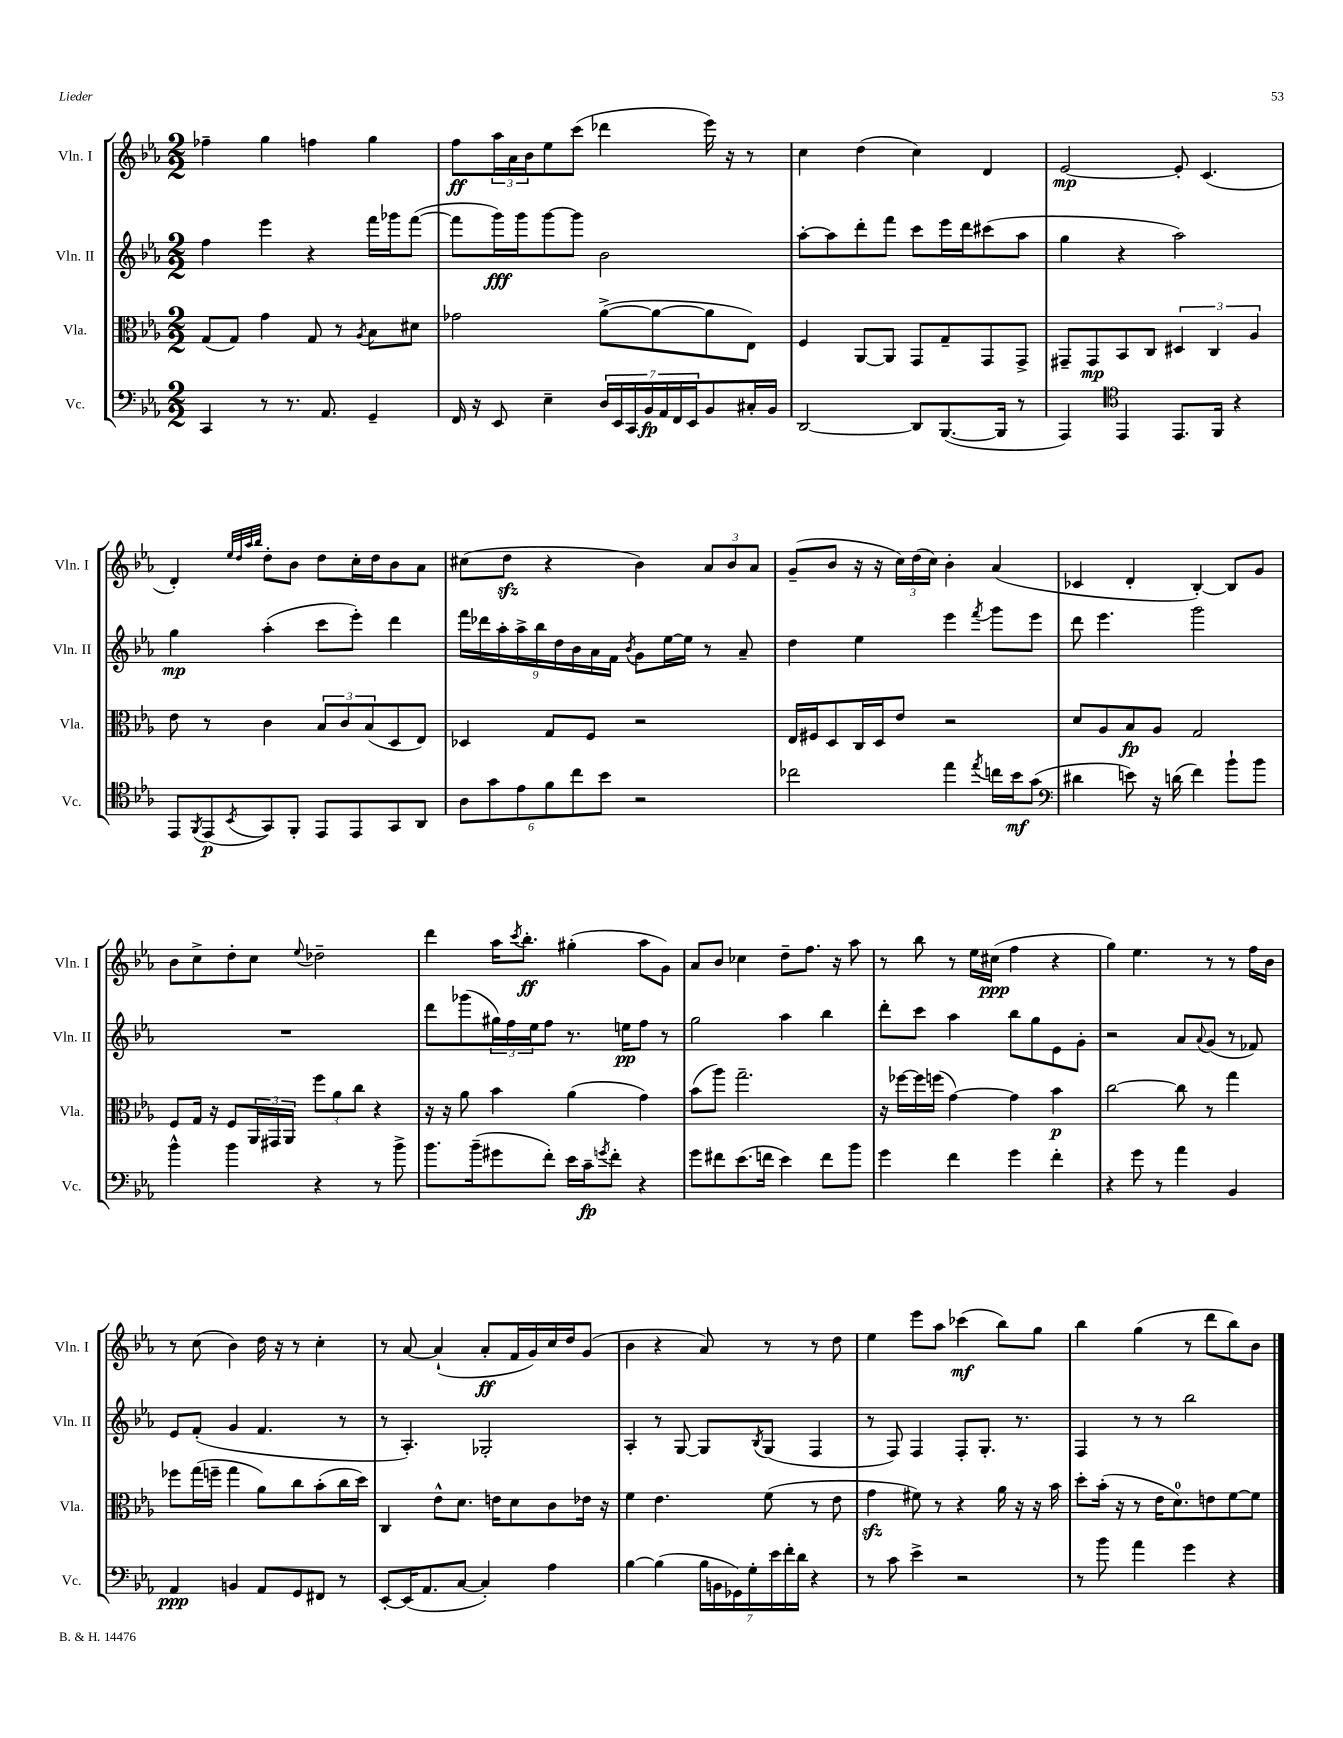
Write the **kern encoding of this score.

**kern	**kern	**kern	**kern
*staff4	*staff3	*staff2	*staff1
*clefF4	*clefC3	*clefG2	*clefG2
*k[b-e-a-]	*k[b-e-a-]	*k[b-e-a-]	*k[b-e-a-]
*M2/2	*M2/2	*M2/2	*M2/2
4CC	(8G	4ff	4ff-~
.	8G)	.	.
8r	4g	4eee-	4gg
8.r	.	.	.
.	8G	4r	4ff
8.AA-	.	.	.
.	8r	.	.
.	8qA-	.	.
4GG~	8B-	16fff	4gg
.	.	16ggg-	.
.	8d#	([8fff	.
=	=	=	=
16FF	2g-	8fff]	8ff
16r	.	.	.
8EE-	.	16ggg)	24aa-
.	.	.	24a-
.	.	16ggg	.
.	.	.	24b-
4E-~	.	[8ggg	8ee-
.	.	8ggg]	(8ccc
28D	([8a-^	2b-	4ddd-
28EE-	.	.	.
28CC	.	.	.
28BB-	.	.	.
.	8a-_	.	.
28AA-	.	.	.
28FF	.	.	.
28EE-	.	.	.
8BB-	8a-]	.	16eee-)
.	.	.	16r
16C#'	8E-)	.	8r
16BB-	.	.	.
=	=	=	=
[2DD	4F	[8aa-'	4cc
.	.	8aa-]	.
.	[8AA-	8ddd'	(4dd
.	8AA-]	8fff	.
8DD]	8GG	8ccc	4cc)
([8.BBB-	8G~	16eee-	.
.	.	16ddd	.
.	8GG	(8ccc#	4d
16BBB-]	.	.	.
8r	8GG^	8aa-	.
=	=	=	=
4AAA-)	8GG#~	4gg	[2e-
.	8GG#	.	.
*clefC4	*	*	*
4EE-	8BB-	4r	.
.	8C	.	.
8.EE-	6D#	2aa-)	8e-']
.	.	.	(4.c
.	6C	.	.
16FF	.	.	.
4r	.	.	.
.	6A-	.	.
=	=	=	=
8EE-	8e-	4gg	4d')
8qFF	.	.	.
(8EE-	8r	.	.
.	.	.	32qqee-
.	.	.	32qqdd
.	.	.	32qqaa-
8qBB-	.	.	32qqbb-
8GG)	4c	(4aa-'	8dd'
8FF'	.	.	8b-
8EE-	12B-	8ccc	8dd
.	12c	.	.
8EE-	.	8eee-')	16cc'
.	(12B-	.	.
.	.	.	16dd
8GG	8D	4ddd	8b-
8AA-	8E-)	.	8a-
=	=	=	=
12A-	4D-	18fff	(8cc#
.	.	18ddd-	.
12g	.	.	.
.	.	18aa-'	.
.	.	.	8dd
12e-	.	18aa-^	.
.	.	18bb-	.
12f	8G	.	4r
.	.	18dd	.
12cc	.	18b-	.
.	8F	.	.
.	.	18a-	.
12b-	.	.	.
.	.	18f	.
.	.	8qb-	.
2r	2r	8g	4b-)
.	.	[16ee-	.
.	.	16ee-]	.
.	.	8r	12a-
.	.	.	12b-
.	.	8a-~	.
.	.	.	12a-
=	=	=	=
2cc-	16E-	4dd	(8g~
.	16F#	.	.
.	8D	.	8b-
.	16C	4ee-	16r
.	16D	.	16r
.	8e-	.	24cc)
.	.	.	(24dd
.	.	.	24cc)
4ee-	2r	4eee-	4b-'
8qee-	.	8qfff	.
16cc	.	8ggg	(4a-
16b-	.	.	.
(8g	.	8eee-	.
=	=	=	=
*clefF4	*	*	*
4d#	8d	8ddd	4c-
.	8A-	4.eee-	.
8e)	8B-	.	4d'
16r	8A-	.	.
(16d	.	.	.
4f)	2G	2ggg	[4B-')
8b-`	.	.	8B-]
8b-	.	.	8g
=	=	=	=
4b-^^	8F	1r	8b-
.	16G	.	8cc^
.	16r	.	.
4b-	8F	.	8dd'
.	24AA-	.	8cc
.	24GG#	.	.
.	24AA-	.	.
.	.	.	8qqee-
4r	12ff	.	2dd-~
.	12a-	.	.
.	12cc	.	.
8r	4r	.	.
8b-^	.	.	.
=	=	=	=
8.b-	16r	8ddd	4ddd
.	16r	.	.
.	8a-	(8ggg-	.
(16b-~	.	.	.
8g#	4b-	24gg#)	16aa-
.	.	24ff	.
.	.	.	8qccc
.	.	.	8.bb-'
.	.	24ee-	.
8f')	.	8ff	.
16e-	(4a-	8.r	(4gg#'
16c~	.	.	.
8qg	.	.	.
8f'	.	.	.
.	.	16ee	.
4r	4g)	8ff	8aa-
.	.	8r	8g)
=	=	=	=
8g	(8b-	2gg	8a-
8f#	8aa-)	.	8b-
(8.e-	2.gg~	.	4cc-
16f	.	.	.
4e-)	.	4aa-	8dd~
.	.	.	8.ff
8f	.	4bb-	.
.	.	.	16r
8b-	.	.	8aa-
=	=	=	=
4g	16r	8ddd'	8r
.	[16ff-	.	.
.	16ff-]	8ccc	8bb-
.	(16ff	.	.
4f	[4g)	4aa-	8r
.	.	.	16ee-
.	.	.	(16cc#
4g	4g]	8bb-	4ff
.	.	8gg	.
4f'	4b-	8e-	4r
.	.	8g'	.
=	=	=	=
4r	[2cc	2r	4gg)
8g	.	.	4.ee-
8r	.	.	.
4a-	8cc]	8a-	.
.	.	8qqa-	.
.	8r	(8g	8r
4BB-	4gg	8r	8r
.	.	8f-)	16ff
.	.	.	16b-
=	=	=	=
4AA-	8ff-	8e-	8r
.	(16gg	(8f'	(8cc
.	16ff~	.	.
4BB	4gg	4g	4b-)
8AA-	8a-)	4.f	16dd
.	.	.	16r
8GG	8cc	.	8r
8FF#	(8b-'	.	4cc'
8r	16cc	8r	.
.	16dd)	.	.
=	=	=	=
[8EE-'	4C	8r	8r
(16EE-]	.	4.A-')	[8a-
8.AA-	.	.	.
.	8e-^^	.	(4a-`]
[8C	8.d	.	.
4C'])	.	2G-'	8a-'
.	16e	.	.
.	8d	.	16f
.	.	.	16g)
4A-	8c	.	16cc
.	.	.	16dd
.	16e-	.	(8g
.	16r	.	.
=	=	=	=
[4B-	4f	4A-'	4b-
(4B-]	4.e-	8r	4r
.	.	[8G	.
28B-	.	8G]	8a-)
28BB	.	.	.
28GG-)	.	.	.
28G'	.	.	.
.	.	8qB-	.
.	(8f	(8G	8r
28e-	.	.	.
28f'	.	.	.
28d	.	.	.
4r	8r	4F	8r
.	8e-	.	8dd
=	=	=	=
8r	4g	8r	4ee-
8c	.	8F)	.
4e-^	8f#)	4F	8eee-
.	8r	.	8aa-
2r	4r	8F'	(4ccc-
.	.	8.G'	.
.	16a-	.	8bb-)
.	16r	8.r	.
.	16r	.	8gg
.	16b-	.	.
=	=	=	=
8r	8dd'	4F	4bb-
8b-	(16b-'	.	.
.	16r	.	.
4a-	8r	8r	(4gg
.	16e-	8r	.
.	8.d)	.	.
4g	.	2bb-	8r
.	8e	.	8ddd
4r	[8f	.	8bb-)
.	8f]	.	8b-
==	==	==	==
*-	*-	*-	*-
